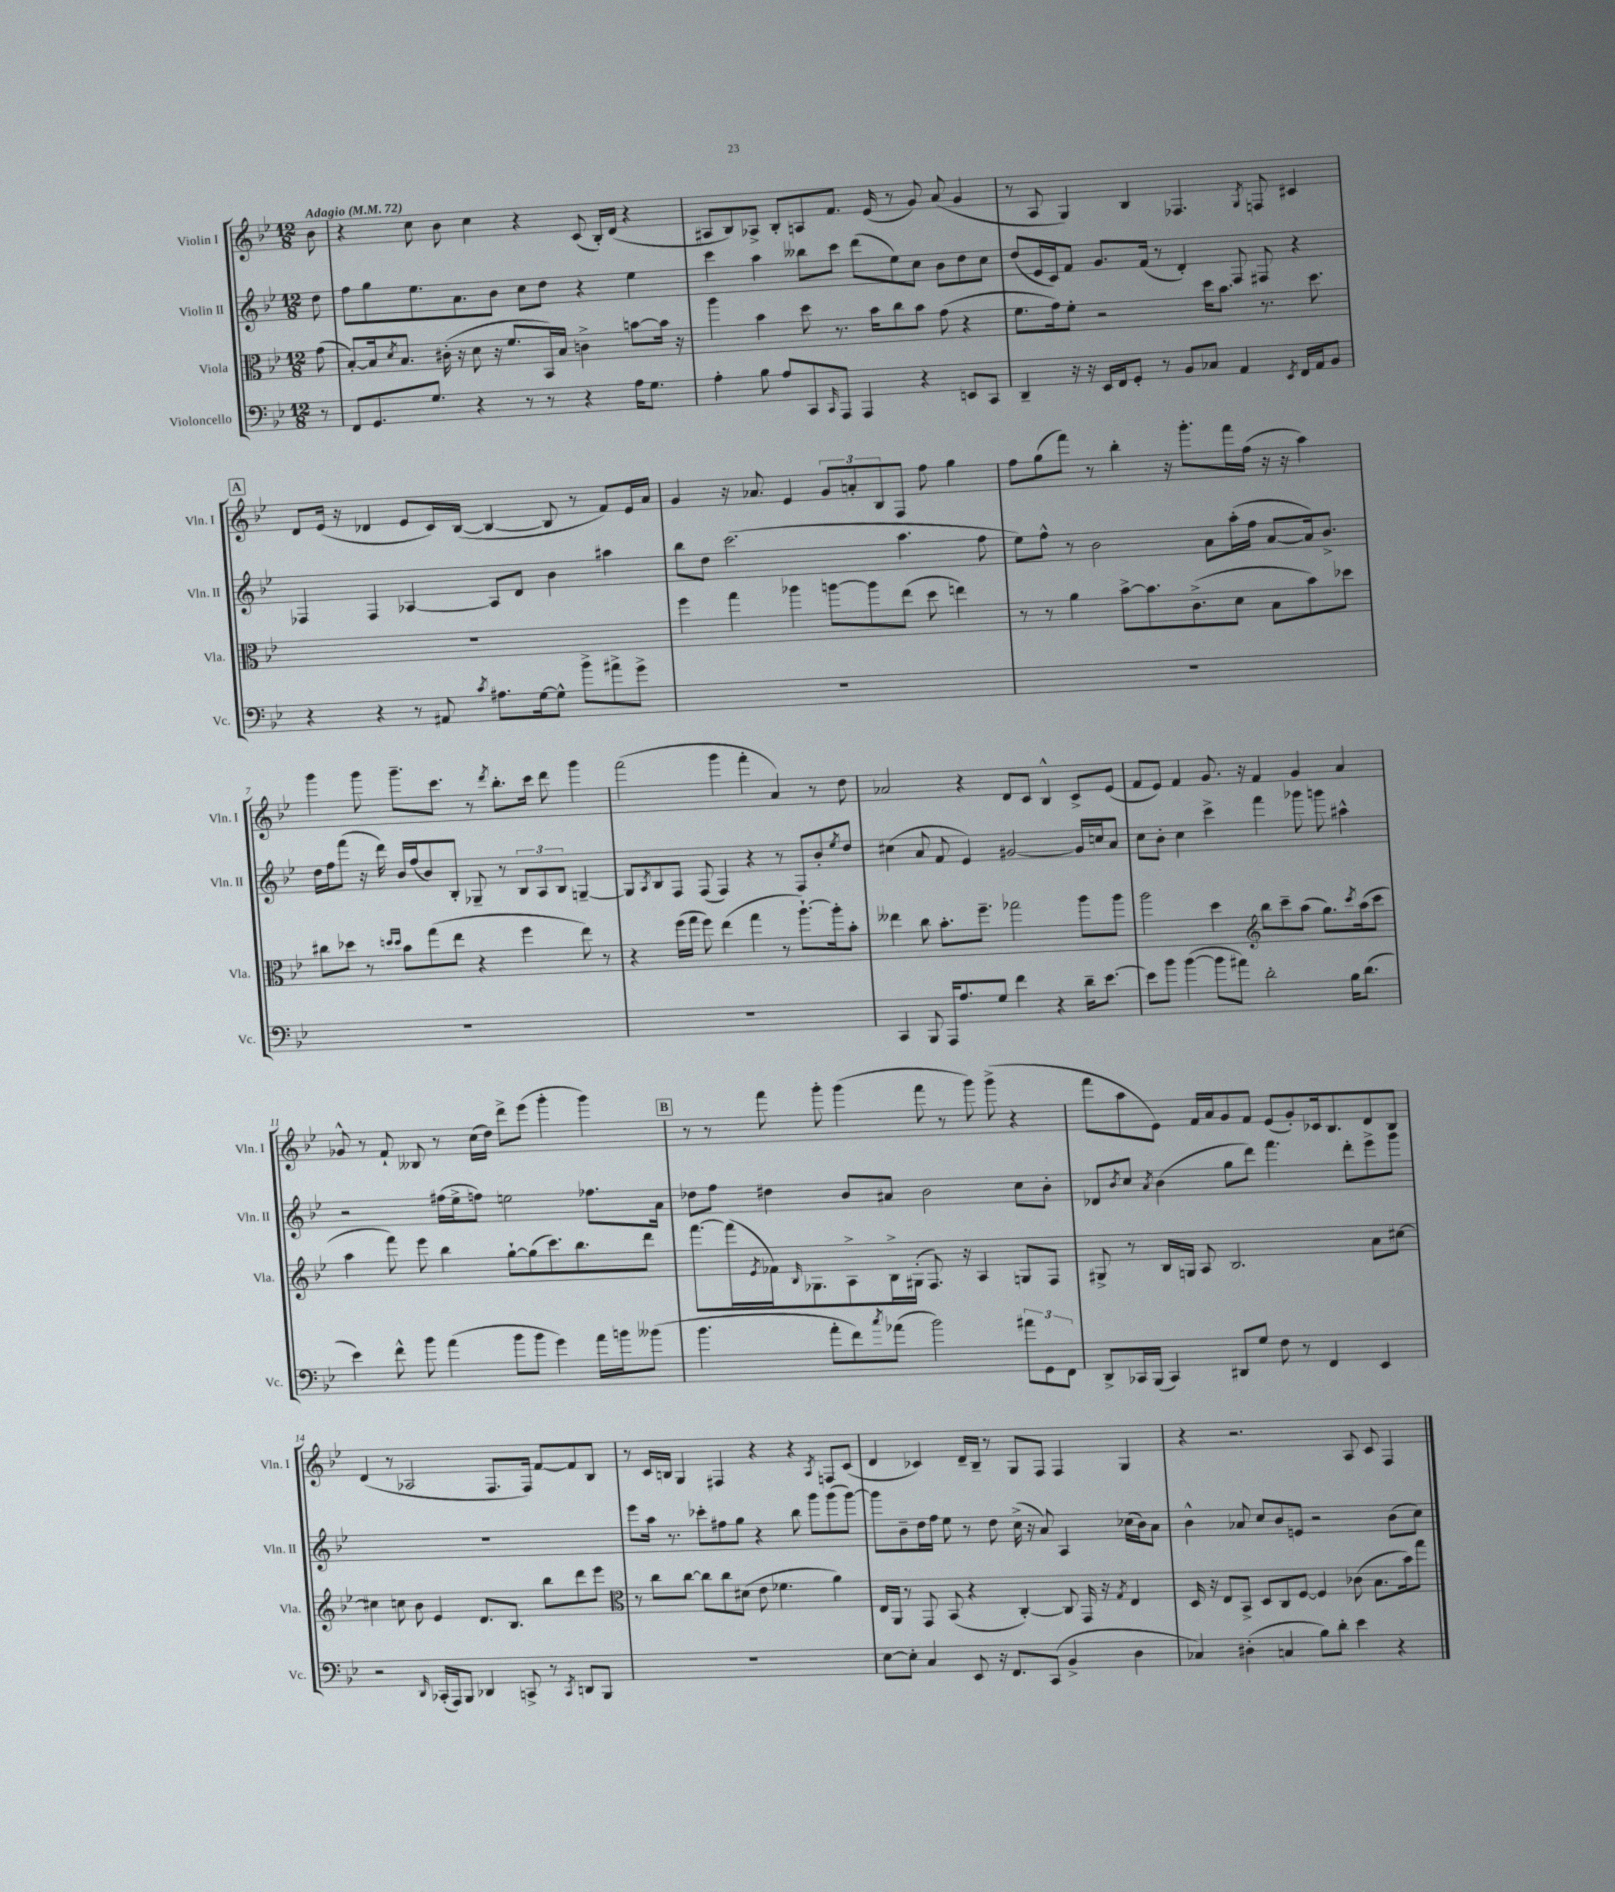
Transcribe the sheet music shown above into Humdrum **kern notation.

**kern	**kern	**kern	**kern
*staff4	*staff3	*staff2	*staff1
*clefF4	*clefC3	*clefG2	*clefG2
*k[b-e-]	*k[b-e-]	*k[b-e-]	*k[b-e-]
*M12/8	*M12/8	*M12/8	*M12/8
*MM72	*MM72	*MM72	*MM72
8r	(8g	8dd	8b-
=	=	=	=
8FF	[8B-')	8ff	4r
8.GG	16B-]	8gg	.
.	8qd	.	.
.	8.B-	.	.
.	.	8.ee-	8cc
8.G	.	.	.
.	(16c#'	.	8b-
.	16r	8.a	.
4r	8d	.	4cc
.	16r	8b-	.
.	8.f	.	.
8r	.	8cc	4r
8r	16BB-)	8dd	.
.	16B-	.	.
4r	4c^	4r	(8c
.	.	.	16B-')
.	.	.	(16d
16A	[8b	4ee-	4r
8.G	.	.	.
.	16b]	.	.
.	16r	.	.
=	=	=	=
4A'	4aa	4ccc	8A#
.	.	.	8B-)
8B-	4b-	4aa	8A-^
8A	.	.	8B-'
8CC	8dd	8bb--	8A
16qqCC	.	.	.
8AAA	8.r	8ccc	8.f
4AAA	.	(8ddd	.
.	16b-	.	(16e-
.	8cc	8ee-)	8r
4r	8b-	8cc	8g)
.	(8g	8b-	(8a
8EE	4r	8dd	4g
8CC	.	8cc	.
=	=	=	=
4DD~	8.f	(8dd	8r
.	.	16e-	8A
.	16g)	16c)	.
16r	8f'	8f	4G)
16r	.	.	.
16EE-	2r	8.g	.
16FF	.	.	.
8GG'	.	.	4B-
.	.	(16f	.
8r	.	8r	.
8BB-	.	4d')	4.F-
8C-	16dd	.	.
.	8.b-	.	.
4AA	.	8F	.
.	.	.	8qG
.	8.r	8F#	8F
8qEE-	.	.	.
16FF	.	4r	4c#
16AA	8.dd	.	.
8BB-	.	.	.
=	=	=	=
4r	1.r	4F-	8d
.	.	.	(16e-
.	.	.	16r
4r	.	4F-	4d-
8r	.	[4A-	8e-
8AA#	.	.	16c)
.	.	.	([16B-
8qc	.	.	.
8.A#	.	8A-]	4B-_
.	.	8d	.
[16G	.	.	.
8G^^]	.	4b-	8B-]
8b-^	.	.	8r
8a#^	.	4aa#	8f)
8g^	.	.	16e-
.	.	.	16a
=	=	=	=
1.r	4ff	8bb-	4g
.	.	8dd	.
.	4gg	(2.ccc	16r
.	.	.	8.a-
.	4aa-	.	4e-
.	[8aa	.	12g
.	.	.	12a'
.	8aa]	.	.
.	.	.	12B-
.	(8ee-	4.aa	8F
.	8dd	.	8ff
.	4ee)	.	4gg
.	.	8ff	.
=	=	=	=
1.r	8r	8ee-)	8ff
.	8r	8ff^^	(8gg
.	4a	8r	8fff)
.	.	2b-	8r
.	[8b-^	.	4bb-'
.	8.b-]	.	.
.	.	.	16r
.	(8.c^	.	8.ggg'
.	.	8a	.
.	8d	(16aa'	16fff
.	.	16ff	(16ff
.	8B-	[8a	16r
.	.	.	16r
.	8b-)	16a])	4aa)
.	.	8.b-^	.
.	8dd-	.	.
=	=	=	=
1.r	8cc#	16dd	4ggg
.	.	16ff	.
.	8dd-	(8fff	.
.	8r	16r	8ggg
.	.	16ddd)	.
.	16qqdd	.	.
.	16qqdd	.	.
.	8b-	16b-	8.ggg~
.	.	(16ff	.
.	(8gg	8b-)	.
.	.	.	8.ccc
.	8ee-	8B-'	.
.	4r	8G-~	8r
.	.	.	8qddd
.	.	8r	8.bb-'
.	4ff	12B-	.
.	.	.	16ccc
.	.	12A	.
.	.	.	8ddd
.	.	12B-	.
.	8ee-)	[4G~	4ggg
.	8r	.	.
=	=	=	=
1.r	4r	8G]	(2fff
.	.	8qA	.
.	.	8B-	.
.	(16ff	8F	.
.	16gg	.	.
.	8ff)	(8F	.
.	(4ee-	4F)	4ggg
.	4gg	4r	4fff'
.	8r	8r	4a)
.	[8.aa`)	8F	.
.	.	8b-'	8r
.	16aa']	.	.
.	.	8qee-	.
.	8b-'	8dd	8dd
=	=	=	=
4CC	4ee--	(4cc#	2a-
8BBB-	8cc	8a	.
16AAA	8.b-'	8f	.
8.A	.	.	.
.	.	4e-)	4r
.	8.ff~	.	.
8G	.	.	.
4f	2gg-	[2g#	8d
.	.	.	8c
4r	.	.	4B-^^
16d~	8aa	16g#]	8c^
[8.e-	.	16cc	.
.	8aa	8a	(8e-
=	=	=	=
8e-]	2aa	8cc	8f
8b-	.	8b-'	8e-)
([4b-	.	4cc	4f
8b-]	4dd	4ccc^	8.g
8a#)	.	.	.
.	.	.	16r
*	*clefG2	*	*
2d'	8bb-	4fff	4f
.	8ccc~	.	.
.	(8aa	8ggg-	4g
.	8.gg)	8ggg	.
16B-	.	4aa#^^	4a
.	8qccc	.	.
(8.d	(16aa	.	.
.	8ccc	.	.
=	=	=	=
4e-)	4aa	2r	8g-^^
.	.	.	8r
8f^^	8fff)	.	8f`
8b-	8eee-	.	8B--
(4a	4bb-	(16ff#	8r
.	.	16ee-^	.
.	.	8ff)	(16cc
.	.	.	16dd)
8b-	[8gg`	2ee	8ddd^
8b-	(8gg]	.	(8eee-
4g)	8.ccc)	.	4ggg'
.	8.bb-	.	.
16a	.	8.ff-	4ggg)
16b	.	.	.
(8b--	8ddd	.	.
.	.	16a	.
=	=	=	=
4.b-	[8.fff	8dd-	8r
.	.	8ff	8r
.	(16fff]	.	.
.	8qe-	.	.
.	16f-)	4dd#	8fff
.	16qqB-	.	.
.	8.G-	.	.
8a'	.	.	8ggg'
8f)	8A^	8b-	(4ggg
8qcc	.	.	.
(8a-	16B-^	8a#	.
.	(16G#'	.	.
2b-)	8.F)	2b-	8fff
.	.	.	8r
.	16r	.	.
.	4A	.	8ggg)
.	.	.	(8ggg^
12a#	8G	8cc	4r
12GG	.	.	.
.	8F	8b-'	.
12FF	.	.	.
=	=	=	=
8DD^	8G#^	8d-	8fff
.	.	8qb-	.
16CC-	8r	8cc	8aa
(16BBB-	.	.	.
.	.	8qa	.
4CC-)	16B-	(4b-	8e-)
.	16G	.	.
.	8A	.	16f
.	.	.	16a
8DD#	2.B-	8gg	8g
8G	.	8ddd)	8f
8F	.	4.fff	(8e-
8r	.	.	8g')
4FF	.	.	16c-
.	.	.	8.B-
.	.	8ddd'	.
4EE-	8a	8eee-^	8d
.	[8cc#	8ggg	8B-
=	=	=	=
2r	4cc#]	1.r	(4d
.	8cc	.	8r
.	8b-	.	2A-
16qqDD	.	.	.
(16CC-'	4e-	.	.
16AAA)	.	.	.
8BBB-	.	.	.
4DD-	8.d	.	.
.	.	.	8.F
.	8.B-	.	.
8CC^	.	.	.
.	.	.	16F)
8r	8bb-	.	[8f
8qCC	.	.	.
8DD	8ddd	.	8f]
8BBB-	8eee-	.	8B-
=	=	=	=
*	*clefC3	*	*
1.r	8r	8eee-	8r
.	8cc	16aa	16c
.	.	8.r	16B
.	[8cc	.	4G
.	8cc]	8ccc-'	.
.	8cc	8ff#	4F#
.	(8d#	8gg	.
.	8e-	4r	4r
.	4.f-	.	.
.	.	8bb-	4r
.	.	8ggg	.
.	.	.	8qA
.	4a)	(8ggg	8F
.	.	[8ggg)	(8c
=	=	=	=
[8E-	16E-	8ggg]	4d
.	16AA	.	.
8E-']	8r	8b-~	.
4C	8GG	16dd	4c-)
.	.	16ff	.
.	(8BB-	8ee-	.
8EE-	4r	8r	16d~
.	.	.	16B-~
16r	.	8dd	8r
8.FF	.	.	.
.	[4C')	(16cc^	8G
.	.	16r	.
(8CC	.	8a)	8F
4BB-^	8C]	4A	4F
.	16GG	.	.
.	16r	.	.
.	8qG	.	.
4D	4E-	(16cc-	4G
.	.	16b-)	.
.	.	8a	.
=	=	=	=
4C-)	16D	4b-^^	4r
.	16r	.	.
.	8E-	.	.
(4D#'	8BB-^	8a-	2.r
.	8D	8cc	.
4C	8C	8b-	.
.	[8F	8e	.
8B-)	4F]	2r	.
8d'	.	.	.
4e-	(8c-	.	8A
.	8.B-	.	8c
4r	.	(8b-	4F
.	16b-)	.	.
.	8gg	8cc)	.
==	==	==	==
*-	*-	*-	*-
